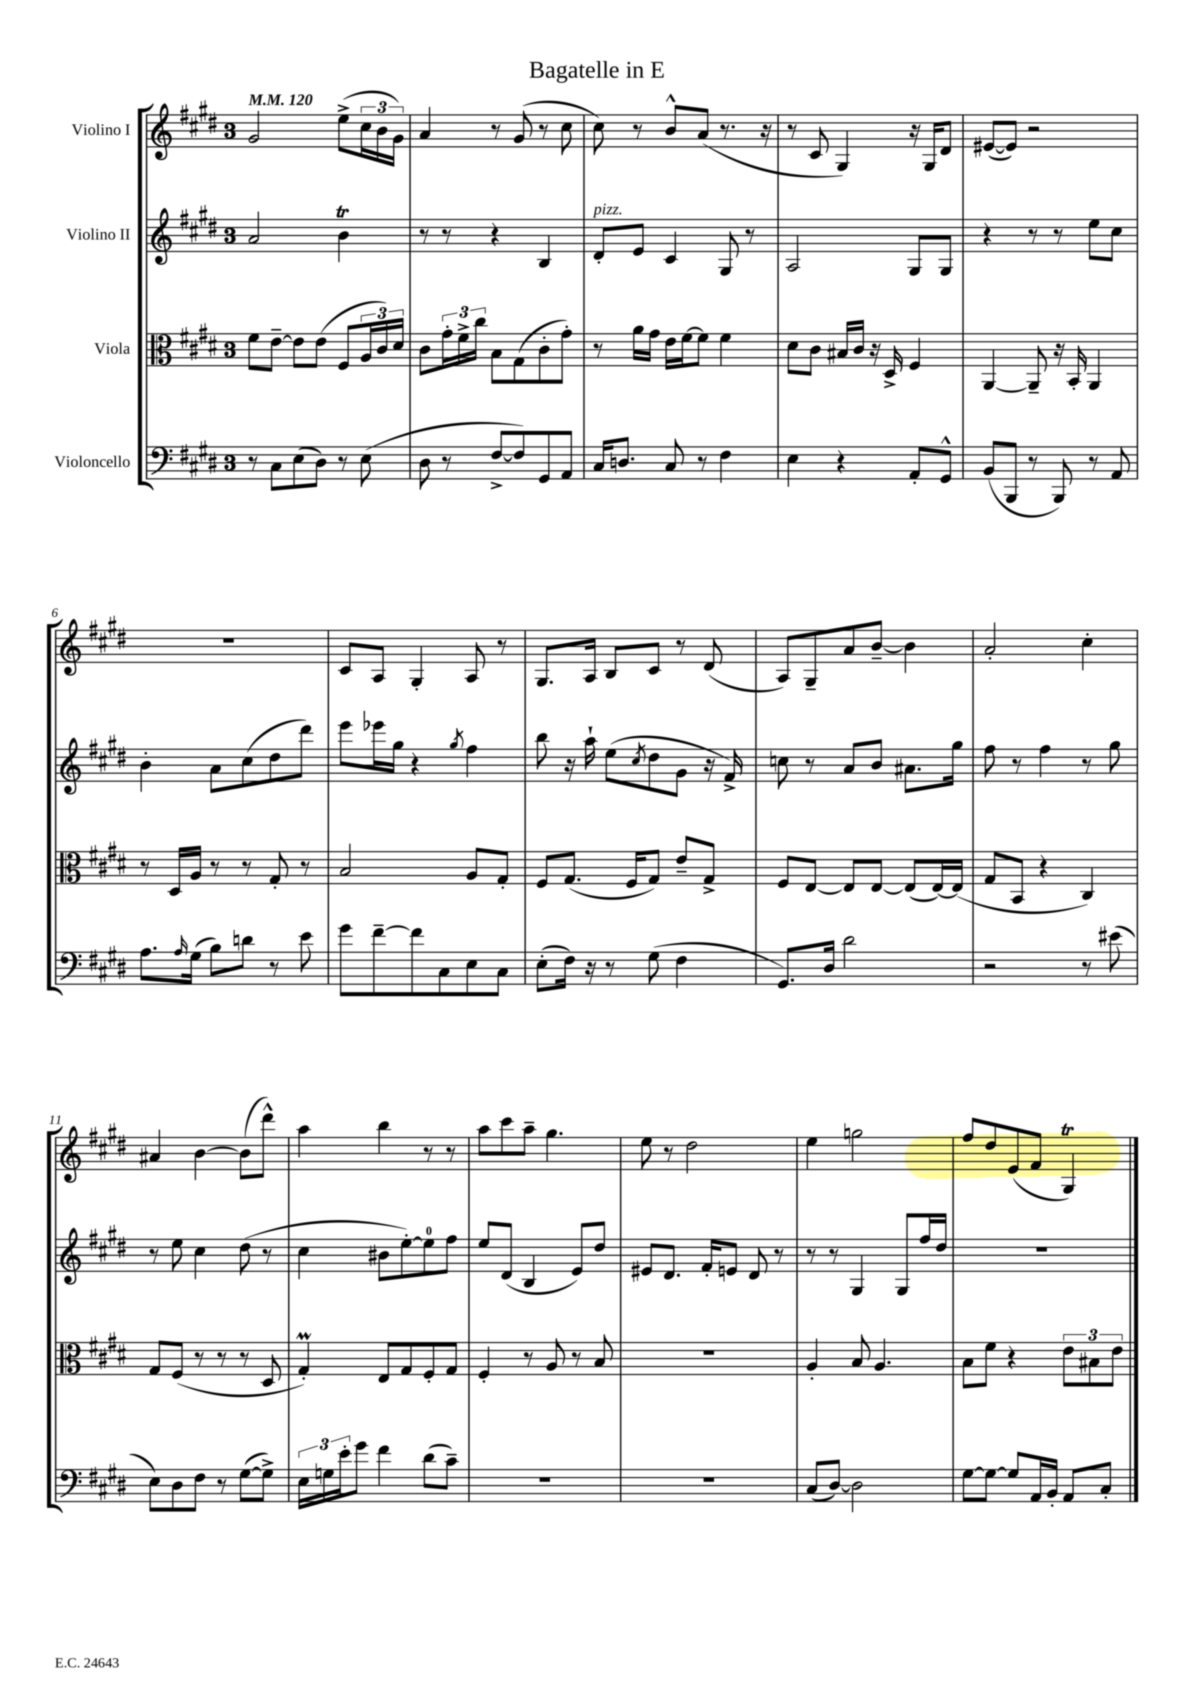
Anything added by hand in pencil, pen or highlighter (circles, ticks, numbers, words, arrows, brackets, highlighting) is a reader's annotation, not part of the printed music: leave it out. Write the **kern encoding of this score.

**kern	**kern	**kern	**kern
*staff4	*staff3	*staff2	*staff1
*clefF4	*clefC3	*clefG2	*clefG2
*k[f#c#g#d#]	*k[f#c#g#d#]	*k[f#c#g#d#]	*k[f#c#g#d#]
*M3/4	*M3/4	*M3/4	*M3/4
*MM120	*MM120	*MM120	*MM120
8r	8f#	2a	2g#
8C#	[8e~	.	.
(8E	8e]	.	.
8D#)	(8e	.	.
8r	8F#	4b	(8ee^
(8E	24A	.	24cc#
.	24c#)	.	24b
.	24d#	.	24g#)
=	=	=	=
8D#	8c#	8r	4a
8r	24g#'	8r	.
.	24f#^	.	.
.	24cc#	.	.
[8F#^	8B	4r	8r
8F#])	(8G#	.	(8g#
8GG#	8c#'	4B	8r
8AA	8g#')	.	8cc#
=	=	=	=
16C#	8r	8d#'	8cc#)
8.D	.	.	.
.	16a	8e	8r
.	16g#	.	.
8C#	16e	4c#	8b^^
.	[16f#	.	.
8r	8f#]	.	(8a
4F#	4f#	8G#	8.r
.	.	8r	.
.	.	.	16r
=	=	=	=
4E	8d#	2A	8r
.	8c#	.	8c#
4r	16B#	.	4G#)
.	16c#	.	.
.	16r	.	.
.	16D#^	.	.
8AA'	4F#	8G#	16r
.	.	.	16G#
8GG#^^	.	8G#	8d#
=	=	=	=
(8BB	[4AA	4r	([8e#
8BBB	.	.	8e#])
8r	8AA~]	8r	2r
8BBB)	16r	8r	.
.	16BB'	.	.
8r	4AA	8ee	.
8AA	.	8cc#	.
=	=	=	=
8.A	8r	4b'	2.r
.	16D#	.	.
16qqA	.	.	.
(16G#	16A	.	.
8B)	8r	8a	.
8d	8r	(8cc#	.
8r	8G#'	8dd#	.
8e	8r	8ddd#)	.
=	=	=	=
8g#	2B	8eee	8c#
[8f#~	.	16eee-	8A
.	.	16gg#	.
8f#]	.	4r	4G#'
8C#	.	.	.
.	.	8qgg#	.
8E	8A	4ff#	8A
8C#	8G#'	.	8r
=	=	=	=
(8E'	8F#	8bb	8.G#
16F#)	(8.G#	16r	.
16r	.	16aa`	16A
8r	.	(8ee	8B
.	16F#	.	.
.	.	8qcc#	.
(8G#	8G#)	8dd#	8c#
4F#	8e~	8g#	8r
.	8G#^	16r	(8d#
.	.	16f#^)	.
=	=	=	=
8.GG#)	8F#	8cc	8A)
.	[8E	8r	8G#~
16D#	.	.	.
2d#	8E]	8a	8a
.	[8E	8b	[8b~
.	(8E]	8.a#	4b]
.	[16E)	.	.
.	(16E]	16gg#	.
=	=	=	=
2r	8G#	8ff#	2a'
.	8BB	8r	.
.	4r	4ff#	.
8r	4C#)	8r	4cc#'
(8e#	.	8gg#	.
=	=	=	=
8E)	8G#	8r	4a#
8D#	(8F#	8ee	.
8F#	8r	4cc#	[4b
8r	8r	.	.
([8G#	8r	(8dd#	(8b]
8G#^])	8D#	8r	8ddd#^^)
=	=	=	=
24E	4G#')	4cc#	4aa
24G	.	.	.
24e'	.	.	.
8g#	.	.	.
4f#	8E	8b#	4bb
.	8G#	[8ee')	.
(8d#	8F#'	8ee]	8r
8c#~)	8G#	8ff#	8r
=	=	=	=
2.r	4F#'	8ee	8aa
.	.	(8d#	8ccc#
.	8r	4B	8aa~
.	8A	.	4.gg#
.	8r	8e)	.
.	8B	8dd#	.
=	=	=	=
2.r	2.r	8e#	8ee
.	.	8.d#	8r
.	.	.	2dd#
.	.	16f#'	.
.	.	8e	.
.	.	8d#	.
.	.	8r	.
=	=	=	=
(8C#	4A'	8r	4ee
[8D#)	.	8r	.
2D#]	8B	4G#	2gg
.	4.A	.	.
.	.	8G#	.
.	.	16ff#	.
.	.	16dd#	.
=	=	=	=
[8G#	8B	2.r	8ff#
8G#_	8f#	.	8dd#
8G#]	4r	.	(8e
16AA	.	.	8f#
16BB'	.	.	.
8AA	12e	.	4G#)
.	12B#	.	.
8C#'	.	.	.
.	12e	.	.
==	==	==	==
*-	*-	*-	*-
